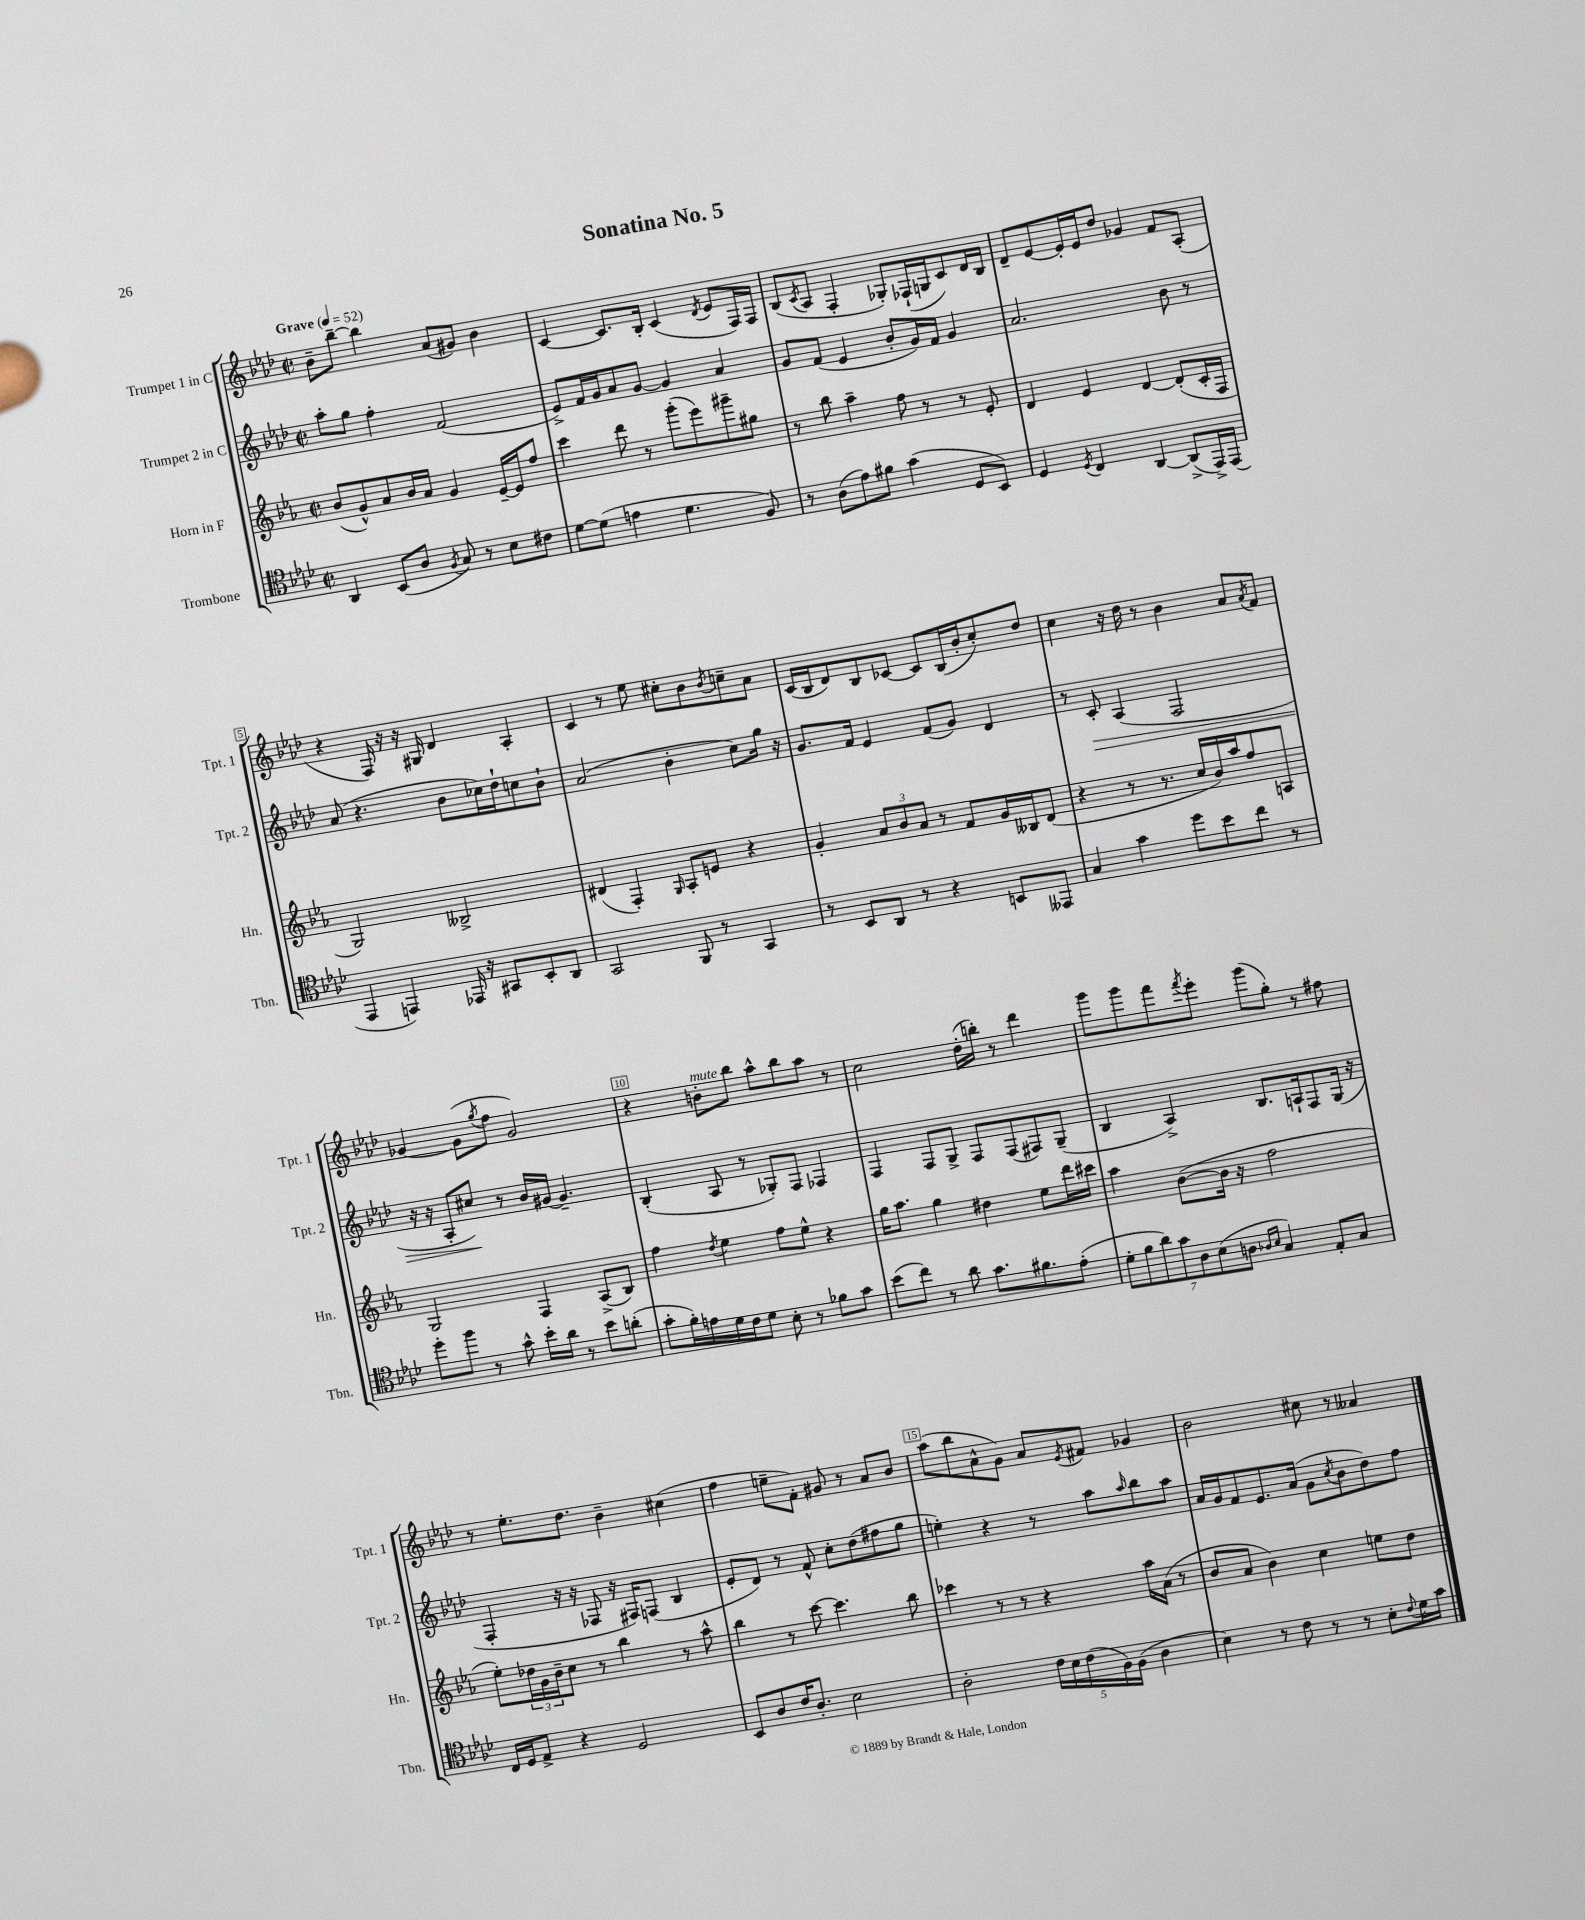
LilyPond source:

\header { title = "Sonatina No. 5" }
<<
\new StaffGroup <<
\new Staff = "s0" \with { instrumentName = "Trumpet 1 in C" shortInstrumentName = "Tpt. 1" } {
    \clef treble \key aes \major \defaultTimeSignature \time 2/2 \tempo "Grave" 4 = 52
    bes'8-- bes''8~-- bes''4 aes'8( gis'8) bes'4 |
    c'4~ c'8. bes16-. c'4( \acciaccatura { des'8 } ees'8 f16) f16 |
    bes8( \acciaccatura { c'8 } aes8 f4-. ges8-.) fes16-!( g16 c'8) des'16 bes16 |
    des'8-- ees'8~ ees'16-. ees'16 des''8 ges'4 f'8 aes8-.( |
    r4 f16) r16 r16 gis16 des'4 aes4-. |
    c'4 r8 ees''8 cis''8-. bes'8 \acciaccatura { bes'8 } c''8-- aes'8 |
    c'16( bes16 des'8) bes8 ces'8~ ces'8 bes16( bes'16-. c''8-.) des''8 |
    c''4 r16 des''16 r8 bes'4 aes'8 \acciaccatura { aes'8 } f'8 |
    ges'4~ ges'8( \acciaccatura { g''8 } f''8 ges'2) |
    r4 b'8-.^\markup { \italic "mute" } bes''8 aes''8-^ bes''8 aes''8 r8 |
    c''2 des''16-.( b''16-.) r8 des'''4 |
    g'''8 g'''8 f'''8 \acciaccatura { f'''8 } ees'''8-. g'''8( g''8-.) r8 fis''8 |
    r8 ees''8.-. des''8. bes'4-- cis''4( |
    f''4 e''8-- f'8-.) gis'8 r8 aes'8 bes'8 |
    aes''8( bes''8 aes'8-^ g'8) aes'8 \acciaccatura { ees'8 } fis'8 ges'4 |
    bes'2 cis''8 r8 aeses'4 \bar "|." |
}
\new Staff = "s1" \with { instrumentName = "Trumpet 2 in C" shortInstrumentName = "Tpt. 2" } {
    \clef treble \key aes \major \defaultTimeSignature \time 2/2
    aes''8-. g''8 f''4-. f'2( |
    ees'8->) f'16 g'16 aes'8 g'8~ g'4 aes'4 |
    g'8 f'8( ees'4 bes'8-. g'16) f'16 g'4 |
    aes'2. bes'8 r8 |
    aes'8( r4. bes'8 ces''16) des''16-! c''8 bes'8-! |
    aes'2( bes'4-. c''8) g''16 r16 |
    g'8. f'16 ees'4 f'8( g'8) des'4 |
    r8 c'8-.\> aes4( f2 |
    r16 r16 aes8-. cis''8\!) r8 bes'16 gis'16~ gis'4.-- |
    bes4-.( aes8 r8 ges8-.) f8 fes4 |
    f4 f8 g8-> f8 f8( fis8) g8--( |
    bes4 aes4->) bes8. a16-! f8 g16( r16 |
    f4-. r16 r16 fes8 r16 fis16) f8( bes4 |
    ees'8-. des'8) r8 f'8-^ c''8-. des''8( fis''8 g''8 |
    e''4-.) r4 r8 aes''8 \grace { aes''16 } bes''8 aes''8 |
    aes'16 g'16 f'8 ees'8. aes'16( g'8 \acciaccatura { c''8 } bes'8 des''8) f''8 \bar "|." |
}
\new Staff = "s2" \with { instrumentName = "Horn in F" shortInstrumentName = "Hn." } {
    \clef treble \key ees \major \defaultTimeSignature \time 2/2
    bes'8( g'8-^) aes'8 bes'16 aes'16 g'4 ees'16~-- ees'16 f''8 |
    c'''4 d'''8 r8 g'''8-.( ees'''8) gis'''8-- gis''8 |
    r8 bes''8 aes''4-- f''8 r8 r8 ees'8-. |
    d'4 ees'4 d'4~ d'8-.( c'16-. f16 |
    g2) beses2-> |
    dis'4( f4-.) \grace { g16 } aes8-. e'8 r4 |
    g'4-. \tuplet 3/2 { aes'8 bes'8 aes'8 } r8 f'8 g'16 beses16 d'8( |
    r4 r8 r8. c''16 bes'16) aes''16 f''8 a8 |
    g2 f4 aes8->( bes8) |
    f''4 \acciaccatura { d''8 } ees''4 f''8 ees''8-^ r4 |
    g''16 aes''8. g''4 dis''4 ees''8 d'''16 cis'''16 |
    aes''4 bes'8~( bes'16 r16 f''2 |
    ees''8-.) \tuplet 3/2 { des''16 g'16 bes'16-- } c''8 r8 bes''4 r8 aes''8-^ |
    bes''4 r8 c'''8~ c'''4. bes''8 |
    ces'''4 r8 r8 r4 aes''16 aes'16( r8 |
    bes'8 aes'8 bes'4) c''4 e''8 d''8 \bar "|." |
}
\new Staff = "s3" \with { instrumentName = "Trombone" shortInstrumentName = "Tbn." } {
    \clef tenor \key aes \major \defaultTimeSignature \time 2/2
    aes,4 bes,8( aes8 \acciaccatura { f8 } g8) r8 bes8 cis'8 |
    des'8~ des'8( e'4 des'4. f8) |
    r8 aes8( ees'8) fis'8 g'4( des8 bes,8) |
    des4 \acciaccatura { des8 } c4 aes,4~ aes,8->( ees,16->) ees,16( |
    ees,4 e,4) ees,16 r16 gis,8 bes,8-. aes,8 |
    g,2 f,8 r8 g,4 |
    r8 bes,8 aes,8 r8 r4 b,8 eeses,8 |
    g4 g'4 des''8 bes'8 c''8 r8 |
    des''8-. f''8 r8 g'8-^ bes'16-. aes'16 r8 bes'8 a'8-.( |
    g'8-. f'16-.) e'16 des'16 c'16 des'8 bes8-. r8 fes'8 g'8 |
    bes'8( c''8) r8 aes'8 g'8. fis'8. ees'8-.( |
    \tuplet 7/4 { des'8-. f'8 aes'8) g'8 aes8 bes8( a8 } \grace { aes16 bes16 } g4) ees8-. g8 |
    c16 des16 ees8-> r4 des2 |
    bes,8 aes8 c'16 aes8.-. bes2 |
    aes2-. \tuplet 5/4 { c'16 bes16 c'16( f16) f16( } aes4 |
    bes4) r8 c'8 r8 r8 bes8-. \appoggiatura { c'8 } des'16 g'16 \bar "|." |
}
>>
>>
\layout { \context { \Score \override BarNumber.break-visibility = ##(#f #t #t) barNumberVisibility = #(every-nth-bar-number-visible 5) \override BarNumber.stencil = #(make-stencil-boxer 0.1 0.3 ly:text-interface::print) } }
